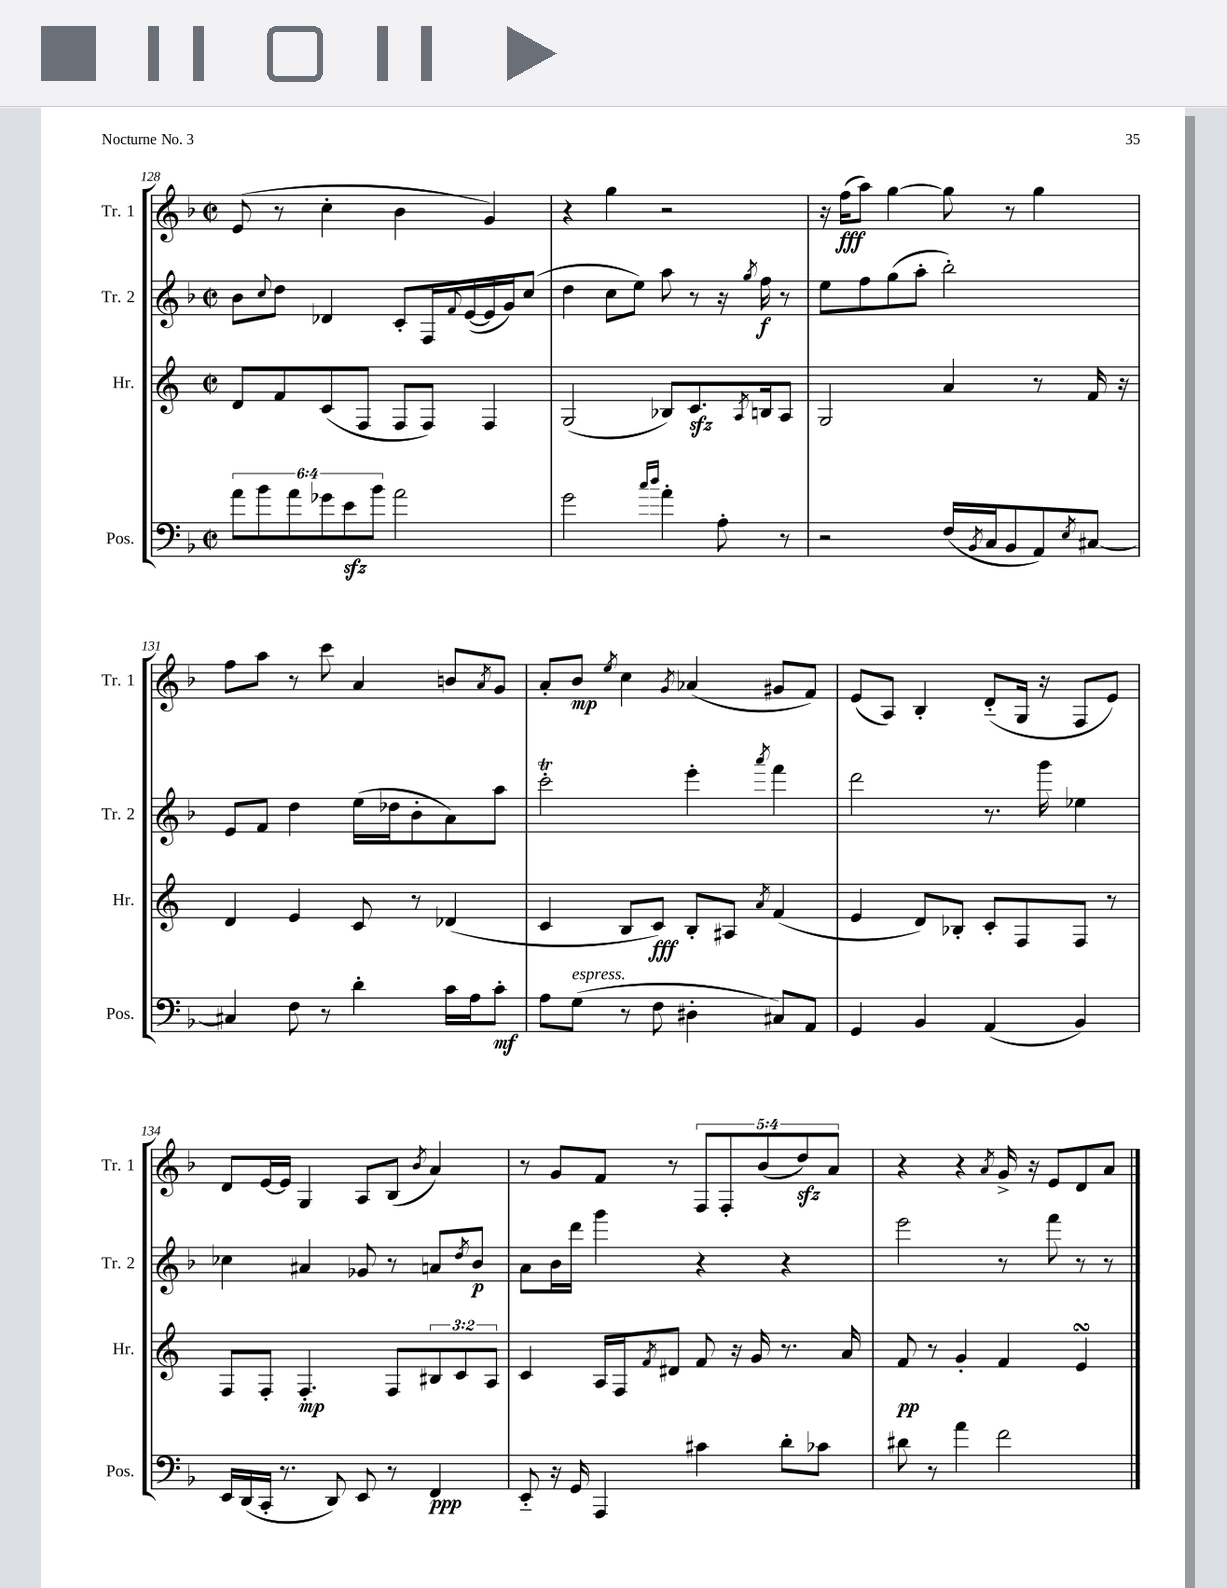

**kern	**dynam	**kern	**dynam	**kern	**dynam	**kern	**dynam
*part4	*part4	*part3	*part3	*part2	*part2	*part1	*part1
*staff4	*staff4	*staff3	*staff3	*staff2	*staff2	*staff1	*staff1
*I"Pos.	*	*I"Hr.	*	*I"Tr. 2	*	*I"Tr. 1	*
*I'Pos.	*	*I'Hr.	*	*I'Tr. 2	*	*I'Tr. 1	*
*clefF4	*	*clefG2	*	*clefG2	*	*clefG2	*
*k[b-]	*	*k[]	*	*k[b-]	*	*k[b-]	*
*M2/2	*	*M2/2	*	*M2/2	*	*M2/2	*
*met(c|)	*	*met(c|)	*	*met(c|)	*	*met(c|)	*
=128	=128	=128	=128	=128	=128	=128	=128
12a\L	.	8d/L	.	8b-\L	.	(8e/	.
12b-\	.	.	.	.	.	.	.
.	.	.	.	8qqcc/	.	.	.
.	.	8f/	.	8dd\J	.	8r	.
12a\	.	.	.	.	.	.	.
12g-X\	.	(8c/	.	4d-X/	.	4cc'\	.
12ezz\	.	.	.	.	.	.	.
.	.	8F/J	.	.	.	.	.
12b-\J	.	.	.	.	.	.	.
2a\	.	8F/L	.	8c'/L	.	4b-\	.
.	.	8F/J)	.	16F/L	.	.	.
.	.	.	.	8qqf/	.	.	.
.	.	.	.	([16e/	.	.	.
.	.	4F/	.	16e/]	.	4g/)	.
.	.	.	.	16g/J)	.	.	.
.	.	.	.	(8cc/J	.	.	.
=129	=129	=129	=129	=129	=129	=129	=129
2g\	.	(2G/	.	4dd\	.	4r	.
.	.	.	.	8cc\L	.	4gg\	.
.	.	.	.	8ee\J)	.	.	.
16qqcc/LL	.	.	.	.	.	.	.
16qqdd/JJ	.	.	.	.	.	.	.
4a'\	.	8B-X/L)	.	8aa\	.	2r	.
.	.	8.czz/	.	8r	.	.	.
8A'\	.	.	.	16r	.	.	.
.	.	8qA/	.	8qgg/	.	.	.
.	.	16Bn/k	.	16ff\	f	.	.
8r	.	8A/J	.	8r	.	.	.
=130	=130	=130	=130	=130	=130	=130	=130
2r	.	2G/	.	8ee\L	.	16r	.
.	.	.	.	.	.	(16ff\KL	fff
.	.	.	.	8ff\	.	8aa\J)	.
.	.	.	.	(8gg\	.	[4gg\	.
.	.	.	.	8aa'\J	.	.	.
(16F/LL	.	4a/	.	2bb-'\)	.	8gg\]	.
8qBB-/	.	.	.	.	.	.	.
16C/J	.	.	.	.	.	.	.
8BB-/	.	.	.	.	.	8r	.
8AA/)	.	8r	.	.	.	4gg\	.
8qE/	.	.	.	.	.	.	.
[8C#X/J	.	16f/	.	.	.	.	.
.	.	16r	.	.	.	.	.
!!LO:LB:g=z
=131	=131	=131	=131	=131	=131	=131	=131
4C#X/]	.	4d/	.	8e/L	.	8ff\L	.
.	.	.	.	8f/J	.	8aa\J	.
8F\	.	4e/	.	4dd\	.	8r	.
8r	.	.	.	.	.	8ccc\	.
4d'\	.	8c/	.	(16ee\LL	.	4a/	.
.	.	.	.	16dd-X\J	.	.	.
.	.	8r	.	8b-'\	.	.	.
16c\LL	.	(4d-X/	.	8a\)	.	8bn/L	.
16A\J	.	.	.	.	.	.	.
.	.	.	.	.	.	8qa/	.
8c'\J	mf	.	.	8aa\J	.	8g/J	.
=132	=132	=132	=132	=132	=132	=132	=132
8A\L	.	4c/	.	2cccT'\	.	8a'/L	.
!LO:TX:a:i:t=espress.	!	!	!	!	!	!	!
(8G\J	.	.	.	.	.	8b-/J	mp
.	.	.	.	.	.	8qee/	.
8r	.	8B/L	.	.	.	4cc\	.
8F\	.	8c/J)	fff	.	.	.	.
.	.	.	.	.	.	8qg/	.
4D#X'\	.	8B'/L	.	4eee'\	.	(4a-X/	.
.	.	8A#X/J	.	.	.	.	.
.	.	8qa/	.	8qaaa/	.	.	.
8C#X/L)	.	(4f/	.	4fff\	.	8g#X/L	.
8AA/J	.	.	.	.	.	8f/J)	.
=133	=133	=133	=133	=133	=133	=133	=133
4GG/	.	4e/	.	2ddd\	.	(8e/L	.
.	.	.	.	.	.	8A/J)	.
4BB-/	.	8d/L)	.	.	.	4B-'/	.
.	.	8B-X'/J	.	.	.	.	.
(4AA/	.	8c'/L	.	8.r	.	(8d/L	.
.	.	8F/	.	.	.	16G/Jk	.
.	.	.	.	16ggg\	.	16r	.
4BB-/)	.	8F/J	.	4ee-X\	.	8F/L	.
.	.	8r	.	.	.	8e/J)	.
!!LO:LB:g=z
=134	=134	=134	=134	=134	=134	=134	=134
16EE/LL	.	8F/L	.	4cc-X\	.	8d/L	.
(16DD/	.	.	.	.	.	.	.
16CC'/JJ	.	8F'/J	.	.	.	[16e/L	.
8.r	.	.	.	.	.	16e/JJ]	.
.	.	4.F'/	mp	4a#X/	.	4G/	.
8DD/)	.	.	.	.	.	.	.
8EE/	.	.	.	8g-X/	.	8A/L	.
8r	.	8F/L	.	8r	.	(8B-/J	.
.	.	.	.	.	.	8qb-/	.
4FF/	ppp	12B#X/	.	8an/L	.	4a/)	.
.	.	12c/	.	.	.	.	.
.	.	.	.	8qdd/	.	.	.
.	.	.	.	8b-/J	p	.	.
.	.	12A/J	.	.	.	.	.
=135	=135	=135	=135	=135	=135	=135	=135
8EE/	.	4c/	.	8a\L	.	8r	.
16r	.	.	.	16b-\L	.	8g/L	.
16GG/	.	.	.	16ddd\JJ	.	.	.
4AAA/	.	16A/LL	.	4ggg\	.	8f/J	.
.	.	16F/J	.	.	.	.	.
.	.	8qf/	.	.	.	.	.
.	.	8d#X/J	.	.	.	8r	.
4c#X\	.	8f/	.	4r	.	10F/L	.
.	.	.	.	.	.	10F'/	.
.	.	16r	.	.	.	.	.
.	.	16g/	.	.	.	.	.
.	.	.	.	.	.	(10b-/	.
8d'\L	.	8.r	.	4r	.	.	.
.	.	.	.	.	.	10ddzz/)	.
8c-X\J	.	.	.	.	.	.	.
.	.	.	.	.	.	10a/J	.
.	.	16a/	.	.	.	.	.
=136	=136	=136	=136	=136	=136	=136	=136
8d#X\	.	8f/	pp	2eee\	.	4r	.
8r	.	8r	.	.	.	.	.
4a\	.	4g'/	.	.	.	4r	.
.	.	.	.	.	.	8qa/	.
2f\	.	4f/	.	8r	.	16g^/	.
.	.	.	.	.	.	16r	.
.	.	.	.	8fff\	.	8e/L	.
.	.	4esSsS/	.	8r	.	8d/	.
.	.	.	.	8r	.	8a/J	.
==	==	==	==	==	==	==	==
*-	*-	*-	*-	*-	*-	*-	*-
